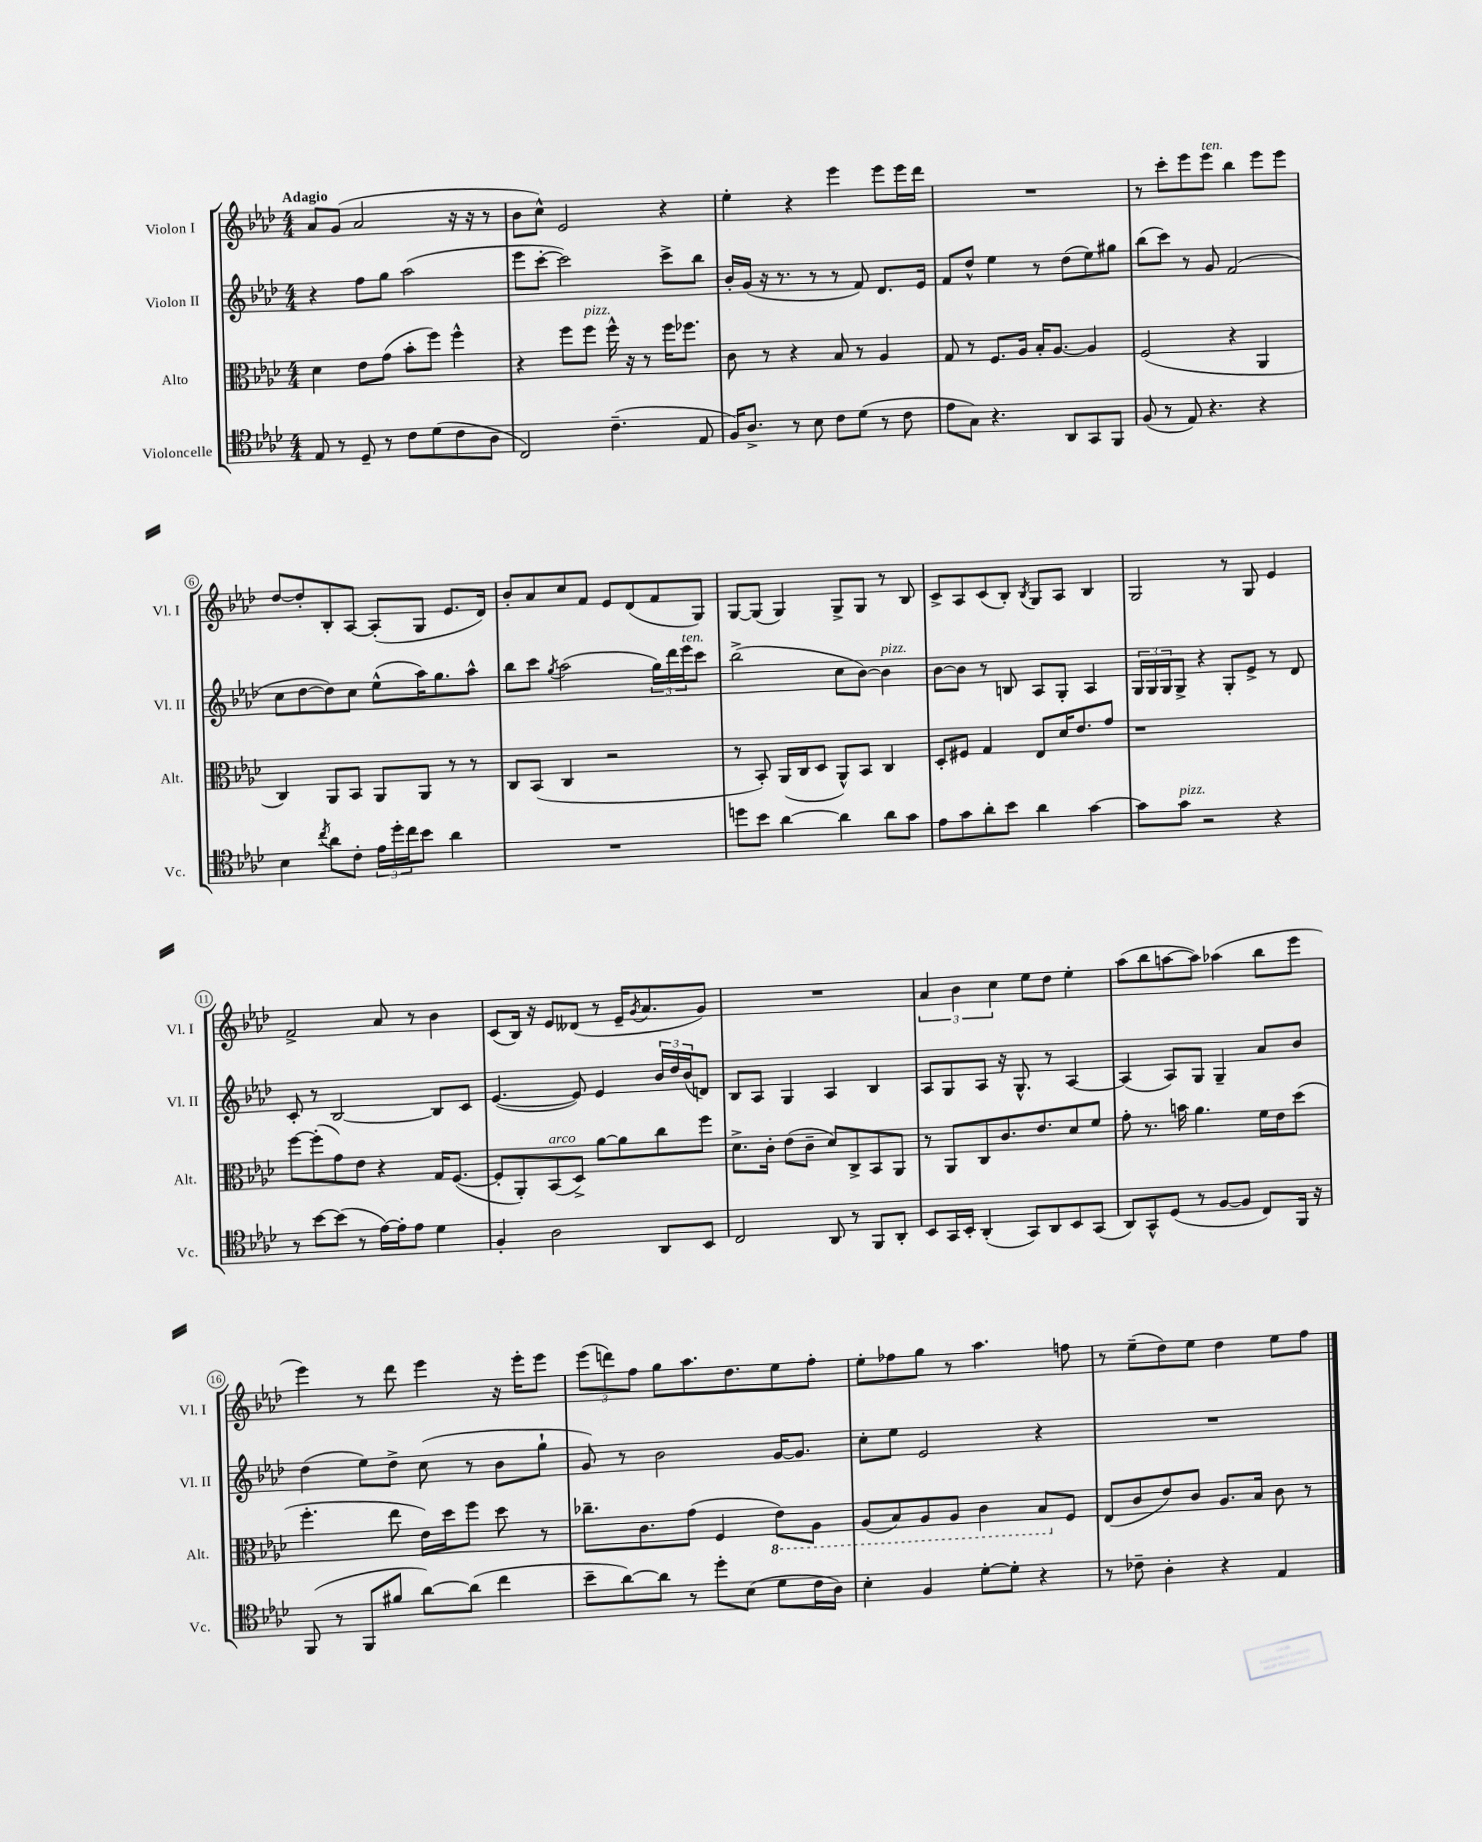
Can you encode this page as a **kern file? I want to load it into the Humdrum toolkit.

**kern	**kern	**kern	**kern
*staff4	*staff3	*staff2	*staff1
*clefC4	*clefC3	*clefG2	*clefG2
*k[b-e-a-d-]	*k[b-e-a-d-]	*k[b-e-a-d-]	*k[b-e-a-d-]
*M4/4	*M4/4	*M4/4	*M4/4
8E-	4d-	4r	8a-
8r	.	.	(8g
8D-~	8e-	8ff	2a-
8r	(8g	8gg	.
8c	8b-'	(2aa-	.
(8d-	8ff)	.	.
8c	4ff^^	.	16r
.	.	.	16r
8A-	.	.	8r
=	=	=	=
2C)	4r	8eee-	8b-
.	.	[8ccc'	8cc^^)
.	8ff	2ccc])	2e-
.	8ff	.	.
(4.c~	16ff^^	.	.
.	16r	.	.
.	8r	.	.
.	16ff	8ccc^	4r
.	8.ff-	.	.
8E-	.	8bb-	.
=	=	=	=
16F)	8c	16b-'	4ee-'
8.A-^	.	(16g	.
.	8r	16r	.
.	.	8.r	.
8r	4r	.	4r
8B-	.	8r	.
8c	8B-	8r	4eee-
(8d-	8r	8f)	.
8r	4A-	8.d-	8eee-
8c	.	.	16eee-
.	.	16e-	16ddd-
=	=	=	=
8e-	8G	8f	1r
8G)	8r	8dd-^^	.
4.r	8.F	4ee-	.
.	16A-	.	.
.	16B-'	8r	.
.	[8.A-	.	.
8AA-	.	(8dd-	.
8GG	4A-]	8ee-)	.
8FF	.	8gg#	.
=	=	=	=
(8F	(2F	(8bb-	8r
8r	.	8ccc)	8ccc'
8E-)	.	8r	8eee-
4.r	.	8g	8eee-
.	4r	(2f	4bb-
4r	4AA-	.	8eee-
.	.	.	8eee-
=	=	=	=
4B-	4C)	8cc	[8dd-
.	.	[8dd-	8dd-']
8qcc	.	.	.
8a-	8AA-	8dd-])	8B-'
8c'	8BB-	8cc	[8A-
24e-	8AA-	(8ee-^^	(8A-']
24dd-'	.	.	.
24cc	.	.	.
8b-	8AA-	16aa-)	8G
.	.	8.gg	.
4a-	8r	.	8.e-
.	8r	8aa-^^	.
.	.	.	16d-)
=	=	=	=
1r	8C	8bb-	8b-'
.	(8BB-	8ccc	8a-
.	.	8qgg	.
.	4C	(2aa-	8cc
.	.	.	8f
.	2r	.	8e-
.	.	.	(8d-
.	.	24gg)	8f
.	.	24ddd-	.
.	.	24eee-	.
.	.	8ccc	8G)
=	=	=	=
8dd	8r	(2bb-^	[8G
8b-	8BB-')	.	(8G]
[4a-	(16AA-	.	4G)
.	16C	.	.
.	8D-	.	.
4a-]	8AA-^^)	8cc	8G^
.	8BB-	[8b-)	8G
8a-	4C	4b-]	8r
8g	.	.	8B-
=	=	=	=
8e-	8D-'	[8b-	8c^
8g	8F#	8b-]	8A-
8a-'	4G	8r	(8c
8b-	.	8B	8B-')
.	.	.	8qB-
4a-	8E-	8A-	8G
.	16d-	8G'	8A-
.	8.e-	.	.
[4g	.	4A-	4B-
.	8g	.	.
=	=	=	=
8g]	1r	24G	2G
.	.	24G	.
.	.	24G	.
8g	.	8G^	.
2r	.	4r	.
.	.	8G'	8r
.	.	8e-^	8G
4r	.	8r	4e-
.	.	8d-	.
=	=	=	=
8r	[8ff	8c'	2f^
[8b-	(8ff']	8r	.
(8b-]	8g)	[2B-	.
8r	8e-	.	.
[16e-)	4r	.	8a-
16e-']	.	.	.
8e-	.	.	8r
4d-	16G	8B-]	4b-
.	([8.F	.	.
.	.	8c	.
=	=	=	=
4F'	8F']	([4.e-	(8c
.	8AA-')	.	16B-)
.	.	.	16r
2A-	(8BB-	.	8e-
.	8D-^)	8e-])	(8d--
.	[8a-	4e-	8r
.	8a-]	.	16e-~
.	.	.	8qg
.	.	.	8.a-
8AA-	8cc	24b-	.
.	.	24dd-	.
.	.	(24b-	.
8BB-	8ff	8d)	8g)
=	=	=	=
2C	8.d-^	8B-	1r
.	.	8A-	.
.	16c'	.	.
.	(8e-	4G	.
.	8c~	.	.
8AA-	8d-)	4A-	.
8r	8C^	.	.
8FF	8BB-	4B-	.
8AA-'	8AA-	.	.
=	=	=	=
8BB-	8r	8A-	6a-
16GG	8AA-	8G	.
.	.	.	6b-
16BB-'	.	.	.
(4AA-'	8C	8A-	.
.	.	.	6cc
.	8.c	16r	.
.	.	8.G^^	.
8GG)	.	.	8ee-
.	8.e-	.	.
8AA-	.	8r	8dd-
8BB-	8d-	[4A-	4ee-'
(8GG	8f	.	.
=	=	=	=
8AA-)	8g'	(4A-]	(8aa-
8GG^^	8.r	.	8bb-
(8D-	.	8A-)	[8aa
.	16b	.	.
8r	4.a-	8G	8aa])
[8F	.	4G~	(4aa-
8F]	.	.	.
8C)	16f	8a-	8bb-
.	16e-	.	.
16FF	(8dd-	8b-	8eee-
16r	.	.	.
=	=	=	=
(8FF	4.ff'	(4dd-	4eee-)
8r	.	.	.
8FF	.	8ee-)	8r
8f#	8ee-	8dd-^	8ddd-
[8a-)	16e-)	(8cc	4eee-
.	16dd-	.	.
(8a-]	8ff	8r	.
4cc	8dd-	8b-	16r
.	.	.	16eee-'
.	8r	8gg`	8eee-
=	=	=	=
8b-~	8.cc-~	8g)	(12eee-
.	.	.	12ddd)
[8a-)	.	8r	.
.	.	.	12ff
.	8.c	.	.
8a-]	.	2b-	8gg
8r	(8g	.	8.aa-
8dd-'	4F	.	.
.	.	.	8.dd-
(8B-	.	.	.
8d-	8E-)	[16g	8ee-
.	.	8.g]	.
16c	8AA-	.	8ff'
16A-)	.	.	.
=	=	=	=
4B-'	(8AA-	8cc'	8ee-'
.	8BB-)	8ee-	8ff-
4F	8AA-	2e-	8gg
.	8AA-	.	8r
[8d-'	4C	.	4.aa-
8d-']	.	.	.
4r	8BB-	4r	.
.	8F	.	8ff
=	=	=	=
8r	(8E-	1r	8r
8c-~	8c	.	(8ee-~
4A-'	8e-)	.	8dd-)
.	8c	.	8ee-
4r	8.A-	.	4dd-
.	16B-	.	.
4E-	8c	.	8ee-
.	8r	.	8ff
==	==	==	==
*-	*-	*-	*-
